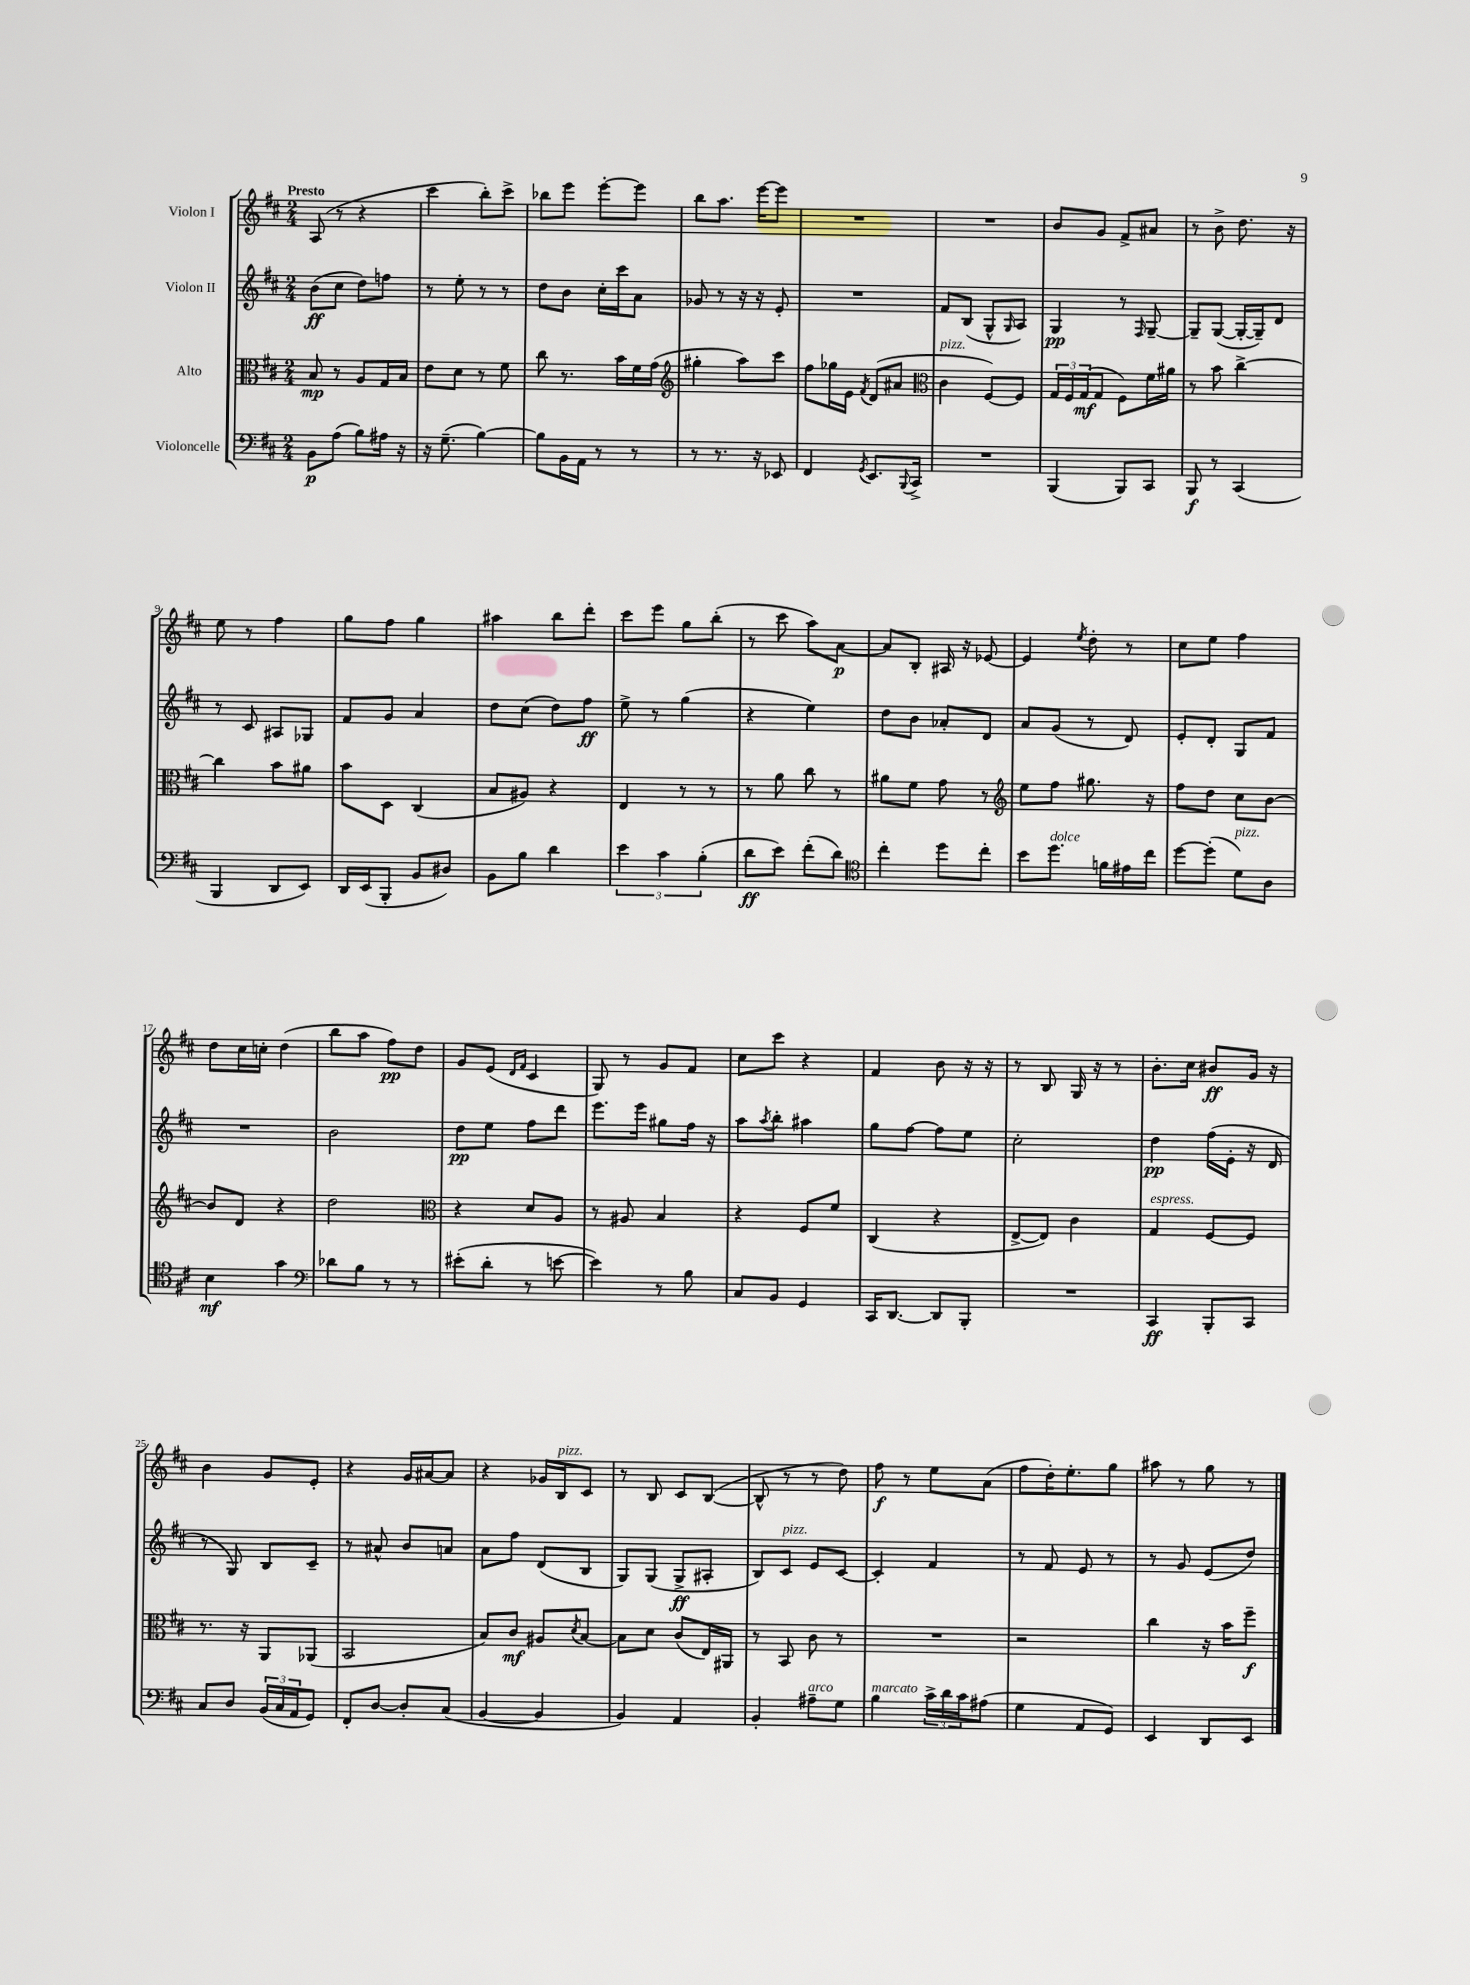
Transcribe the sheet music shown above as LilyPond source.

<<
\new StaffGroup <<
\new Staff = "s0" \with { instrumentName = "Violon I" } {
    \clef treble \key d \major \numericTimeSignature \time 2/4 \tempo "Presto"
    a8( r8 r4 |
    cis'''4 b''8-.) cis'''8-> |
    bes''8 e'''8 e'''8~-. e'''8 |
    b''8 a''8. e'''16~ e'''8 |
    R2 |
    R2 |
    b'8 g'8 fis'8-> ais'8 |
    r8 b'8-> d''8. r16 |
    e''8 r8 fis''4 |
    g''8 fis''8 g''4 |
    ais''4 b''8 d'''8-. |
    cis'''8 e'''8 g''8 b''8-.( |
    r8 cis'''8 a''8) a'8~\p |
    a'8 b8-. ais16 r16 ees'8~ |
    ees'4 \acciaccatura { e''8 } d''8-. r8 |
    cis''8 e''8 fis''4 |
    d''8 cis''16 c''16-. d''4( |
    b''8 a''8 fis''8\pp) d''8 |
    g'8 e'8( \grace { d'16 fis'16 } cis'4 |
    g8) r8 g'8 fis'8 |
    cis''8 cis'''8 r4 |
    fis'4 b'8 r16 r16 |
    r8 b8 g16 r16 r8 |
    b'8.-. cis''16 bis'8\ff g'16 r16 |
    b'4 g'8 e'8-. |
    r4 g'16 ais'16~ ais'8 |
    r4 ges'16 b16^\markup { \italic "pizz." } cis'8 |
    r8 b8 cis'8 b8~( |
    b8-^ r8 r8 d''8) |
    fis''8\f r8 e''8 a'8( |
    fis''8 d''16-.) e''8.-. g''8 |
    ais''8 r8 g''8 r8 \bar "|." |
}
\new Staff = "s1" \with { instrumentName = "Violon II" } {
    \clef treble \key d \major \numericTimeSignature \time 2/4
    b'8\ff( cis''8 d''8) f''8 |
    r8 e''8-. r8 r8 |
    d''8 b'8 cis''16-. cis'''16 a'8 |
    ges'8 r8 r16 r16 e'8-. |
    R2 |
    fis'8 b8( g8-^ \grace { g16 } a8) |
    g4\pp r8 \grace { fis16 } g8~-- |
    g8-- g8~( g16~-. g16--) d'8 |
    r8 cis'8 ais8 ges8 |
    fis'8 g'8 a'4 |
    d''8 cis''8( d''8) fis''8\ff |
    e''8-> r8 g''4( |
    r4 e''4) |
    d''8 b'8 aes'8-. d'8 |
    a'8 g'8( r8 d'8) |
    e'8-. d'8-. g8 fis'8 |
    R2 |
    b'2 |
    d''8\pp e''8 fis''8 d'''8 |
    e'''8. e'''16 gis''8 fis''16 r16 |
    a''8 \acciaccatura { a''8 } b''8-. ais''4 |
    g''8 fis''8~ fis''8 e''8 |
    cis''2-. |
    d''4\pp fis''16( e'16-. r16 d'16 |
    r8 g8) b8 cis'8-- |
    r8 ais'8-^ b'8 a'8 |
    a'8 fis''8 d'8( b8 |
    g8) g8( g8->\ff ais8-. |
    b8) cis'8^\markup { \italic "pizz." } e'8 cis'8~ |
    cis'4-. fis'4 |
    r8 fis'8 e'8 r8 |
    r8 g'8 e'8( d''8) \bar "|." |
}
\new Staff = "s2" \with { instrumentName = "Alto" } {
    \clef alto \key d \major \numericTimeSignature \time 2/4
    b8\mp r8 a8 g16 b16 |
    e'8 d'8 r8 fis'8 |
    cis''8 r8. b'16 fis'16 g'16( |
    \clef treble gis''4-. a''8) cis'''8 |
    fis''8 ges''16 e'16 \acciaccatura { fis'8 } d'8( ais'8 |
    \clef alto cis'4^\markup { \italic "pizz." } fis8~) fis8 |
    \tuplet 3/2 { g16 fis16 g16\mf( } g8 fis8) fis'16 ais'16 |
    r8 b'8 cis''4~-> |
    cis''4 b'8 ais'8 |
    b'8 d8 cis4( |
    b8 ais8) r4 |
    e4 r8 r8 |
    r8 a'8 cis''8 r8 |
    ais'8 fis'8 g'8 r8 |
    \clef treble e''8 fis''8 gis''8. r16 |
    fis''8 d''8 cis''8 b'8~ |
    b'8 d'8 r4 |
    d''2 |
    \clef alto r4 d'8 a8 |
    r8 ais8 b4 |
    r4 fis8 fis'8 |
    cis4( r4 |
    e8~-> e8) cis'4 |
    g4^\markup { \italic "espress." } fis8~ fis8 |
    r8. r16 a,8 aes,8( |
    b,2 |
    b8) cis'8\mf ais8 \acciaccatura { d'8 } b8~ |
    b8 d'8 cis'8( e16) ais,16 |
    r8 b,8 cis'8 r8 |
    R2 |
    r2 |
    cis''4 r16 b'16 fis''8--\f \bar "|." |
}
\new Staff = "s3" \with { instrumentName = "Violoncelle" } {
    \clef bass \key d \major \numericTimeSignature \time 2/4
    b,8\p a8( b8) ais16 r16 |
    r16 g8.--( b4~) |
    b8 b,16 a,16 r8 r8 |
    r8 r8. r16 ees,8 |
    fis,4 \acciaccatura { g,8 } e,8. \appoggiatura { b,,8 } cis,16-> |
    R2 |
    b,,4( b,,8) cis,8 |
    b,,8\f r8 cis,4( |
    b,,4 d,8 e,8) |
    d,16 e,16( b,,8-. b,8 dis8) |
    b,8 b8 d'4 |
    \tuplet 3/2 { e'4 cis'4 b4-.( } |
    d'8\ff e'8) fis'8-.( d'8) |
    \clef tenor cis''4-. d''8 cis''8-. |
    b'8 d''8.^\markup { \italic "dolce" } f'16 eis'16 cis''16 |
    d''8~ d''8-.( d'8^\markup { \italic "pizz." }) a8 |
    b4\mf g'4 |
    \clef bass des'8 b8 r8 r8 |
    eis'8-.( d'8-. r8 e'8~ |
    e'4) r8 b8 |
    cis8 b,8 g,4 |
    cis,16 d,8.~ d,8 b,,8-. |
    R2 |
    cis,4\ff b,,8-. cis,8 |
    cis8 d8 \tuplet 3/2 { b,16( cis16 a,16 } g,8) |
    fis,8-. d8~ d8-. cis8( |
    b,4~ b,4 |
    b,4) a,4 |
    b,4-. ais8--^\markup { \italic "arco" } g8 |
    b4^\markup { \italic "marcato" } \tuplet 3/2 { cis'16-> d'16 cis'16 } ais8( |
    g4 a,8 g,8) |
    e,4 d,8 e,8 \bar "|." |
}
>>
>>
